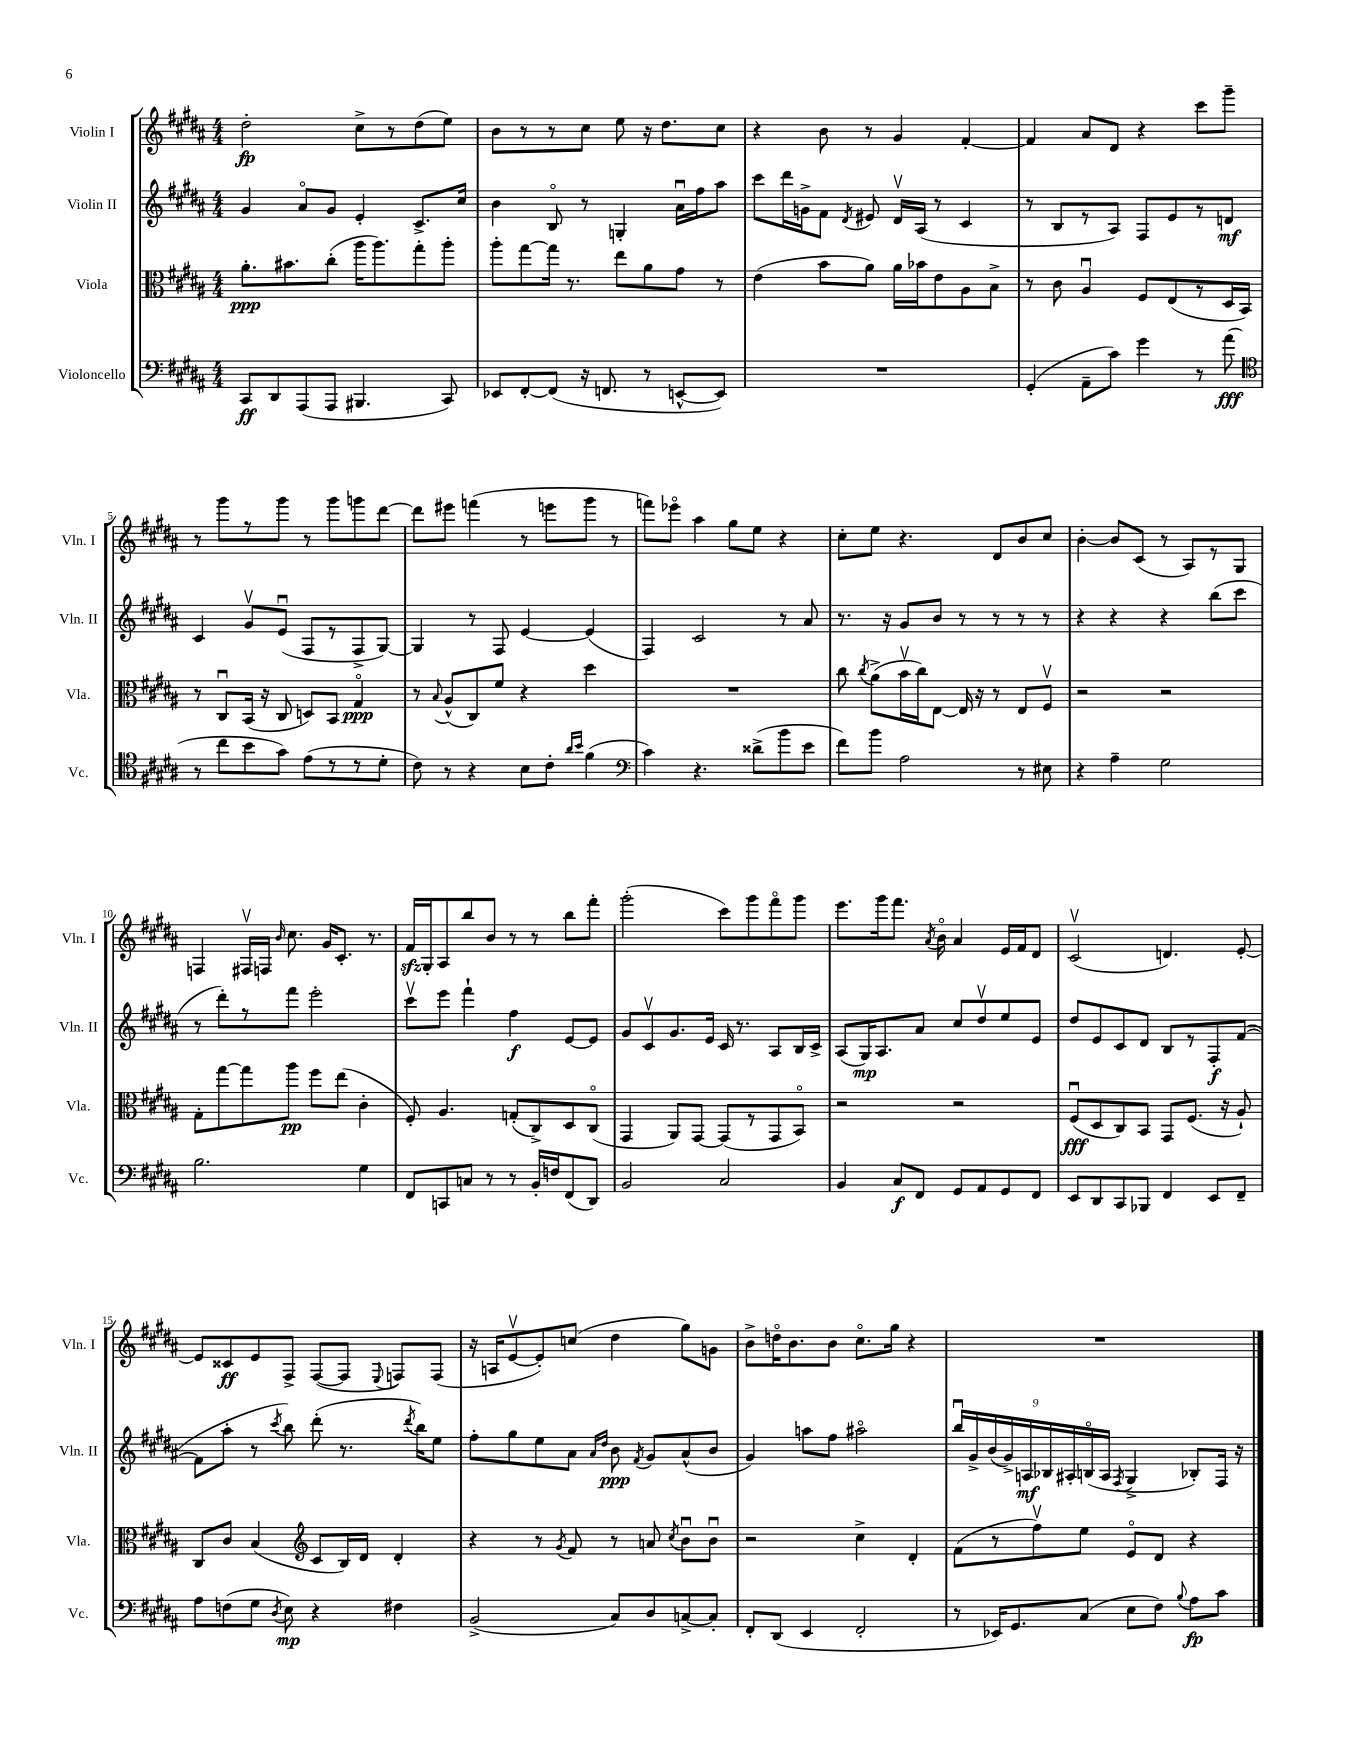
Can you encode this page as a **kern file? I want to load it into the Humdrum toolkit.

**kern	**kern	**kern	**kern
*staff4	*staff3	*staff2	*staff1
*clefF4	*clefC3	*clefG2	*clefG2
*k[f#c#g#d#a#]	*k[f#c#g#d#a#]	*k[f#c#g#d#a#]	*k[f#c#g#d#a#]
*M4/4	*M4/4	*M4/4	*M4/4
8CC#	8.a#'	4g#	2dd#'
8DD#	.	.	.
.	8.b#	.	.
(8AAA#	.	8a#o	.
8AAA#	(8cc#'	8g#	.
4.BBB#	16aa#	4e'	8cc#^
.	8.aa#)	.	.
.	.	.	8r
.	8gg#'	8.c#^	(8dd#
8CC#)	8aa#'	.	8ee)
.	.	16cc#	.
=	=	=	=
8EE-	8aa#'	4b	8b
[8FF#'	[8gg#	.	8r
(8FF#]	16gg#]	8Bo	8r
.	8.r	.	.
16r	.	8r	8cc#
8.FF	.	.	.
.	8ee	4G'	8ee
8r	8a#	.	16r
.	.	.	8.dd#
[8EE^^	8g#	16a#u	.
.	.	16ff#	.
8EE])	8r	8aa#	8cc#
=	=	=	=
1r	(4e	8ccc#	4r
.	.	16ddd#	.
.	.	16g^	.
.	8b	8f#	8b
.	.	8qd#	.
.	8a#)	8e#	8r
.	16a#	16d#v	4g#
.	16b-	(16A#	.
.	8e	8r	.
.	8A#	4c#	[4f#'
.	8B^	.	.
=	=	=	=
(4GG#'	8r	8r	4f#]
.	8c#	8B	.
8AA#~	4A#u	8r	8a#
8c#)	.	8A#)	8d#
4g#	8F#	8F#	4r
.	(8E	8e	.
8r	8r	8r	8ccc#
(8a#	16D#	8d	8ggg#~
.	16BB)	.	.
=	=	=	=
*clefC4	*	*	*
8r	8r	4c#	8r
8cc#	8C#u	.	8ggg#
8b	(16BB	8g#v	8r
.	16r	.	.
8g#)	8C#	(8eu	8ggg#
(8e	8D)	8F#	8r
8r	8BB	8r	8ggg#
8r	4G#o	8F#^	8ggg
8d#'	.	[8G#)	[8ddd#
=	=	=	=
8c#)	8r	4G#]	8ddd#]
.	8qqB	.	.
8r	(8A#^^	.	8eee#
4r	8C#)	8r	(4fff
.	8f#	8F#	.
8B	4r	[4e	8r
8c#'	.	.	8eee
16qqa#	.	.	.
16qqb	.	.	.
(4f#	4dd#	(4e]	8ggg#
.	.	.	8r
=	=	=	=
*clefF4	*	*	*
4c#)	1r	4F#)	8fff)
.	.	.	8eee-o
4.r	.	2c#	4aa#
.	.	.	8gg#
(8d##^	.	.	8ee
8b	.	8r	4r
8e	.	8a#	.
=	=	=	=
8f#)	8cc#	8.r	8cc#'
.	8qcc#	.	.
8b	(8a#^	.	8ee
.	.	16r	.
2A#	16bv	8g#	4.r
.	16cc#)	.	.
.	[8E	8b	.
.	16E]	8r	.
.	16r	.	.
.	8r	8r	8d#
8r	8E	8r	8b
8E#	8F#v	8r	8cc#
=	=	=	=
4r	2r	4r	[4b'
4A#~	.	4r	8b]
.	.	.	(8c#
2G#	2r	4r	8r
.	.	.	8A#)
.	.	(8bb	8r
.	.	8ccc#	8G#
=	=	=	=
2.B	8G#'	8r	4F
.	[8gg#	8ddd#')	.
.	8gg#]	8r	16F#v
.	.	.	16F
.	.	.	16qqb
.	8aa#	8fff#	8.cc#
.	8ff#	2eee'	.
.	.	.	16g#
.	(8ee	.	8.c#'
4G#	4c#'	.	.
.	.	.	8.r
=	=	=	=
8FF#	8F#')	8ccc#v	16f#
.	.	.	16G#'
8CC	4.A#	8eee	8A#
8C	.	4fff#`	8bb
8r	.	.	8b
8r	(8G'	4ff#	8r
16BB'	8C#^)	.	8r
16F	.	.	.
(8FF#	8D#	[8e	8bb
8DD#)	(8C#o	8e]	8fff#'
=	=	=	=
2BB	4GG#	8g#	(2ggg#'
.	.	8c#v	.
.	8AA#)	8.g#	.
.	[8GG#	.	.
.	.	16e	.
2C#	(8GG#]	16c#	8ccc#)
.	.	8.r	.
.	8r	.	8ggg#
.	8GG#	8A#	8fff#o
.	8BBo)	16B	8ggg#
.	.	16c#^	.
=	=	=	=
4BB	2r	(8A#	8.eee
.	.	16G#)	.
.	.	8.A#	16ggg#
8C#	.	.	8.fff#
8FF#	.	8a#	.
.	.	.	8qa#
.	.	.	16bo
8GG#	2r	8cc#	4a#
8AA#	.	8dd#v	.
8GG#	.	8ee	16e
.	.	.	16f#
8FF#	.	8e	8d#
=	=	=	=
8EE	(8F#u	8dd#	(2c#v
8DD#	8D#	8e	.
8CC#	8C#)	8c#	.
8BBB-	8BB	8d#	.
4FF#	8GG#	8B	4.d)
.	(8.F#	8r	.
8EE	.	8F#'	.
.	16r	.	.
8FF#~	8A#`)	([8f#	[8e'
=	=	=	=
8A#	8C#	8f#]	8e]
(8F	8c#	8aa#'	8c##
8G#	(4B	8r	8e
8qD#	.	8qccc#	.
8E)	.	8bb)	8F#^
*	*clefG2	*	*
4r	8c#	(8ddd#'	([8F#
.	16B)	8.r	8F#]
.	16d#	.	.
.	.	.	8qqE
4F#	4d#'	.	8F)
.	.	8qddd#	.
.	.	16bb)	.
.	.	8ee	(8F
=	=	=	=
(2BB^	4r	8ff#'	16r
.	.	.	16A
.	.	8gg#	[8ev
.	8r	8ee	8e'])
.	8qg#	.	.
.	8f#	8a#	(8cc
.	.	16qqa#	.
.	.	16qqdd#	.
8C#)	8r	8b	4dd#
.	.	8qf#	.
8D#	8a	8g#	.
.	8qcc#	.	.
[8C^	8bu	(8a#^^	8gg#)
8C']	8bu	8b	8g
=	=	=	=
8FF#'	2r	4g#)	8b^
(8DD#	.	.	16ddo
.	.	.	8.b
4EE	.	8aa	.
.	.	8ff#	8b
2FF#'	4cc#^	2aa#o	8.cc#o
.	.	.	16gg#
.	4d#'	.	4r
=	=	=	=
8r	(8f#	18bbu	1r
.	.	18g#^	.
.	.	(18b	.
16EE-)	8r	.	.
.	.	18g#^)	.
8.GG#	.	.	.
.	.	18A	.
.	8ff#v)	.	.
.	.	18B-	.
.	.	18A#'	.
(8C#	8ee	.	.
.	.	(18Bo	.
.	.	18A#	.
.	.	8qF#	.
8E	8eo	4G#^	.
8F#)	8d#	.	.
8qqB	.	.	.
8A#	4r	8B-')	.
8c#	.	16F#	.
.	.	16r	.
==	==	==	==
*-	*-	*-	*-
